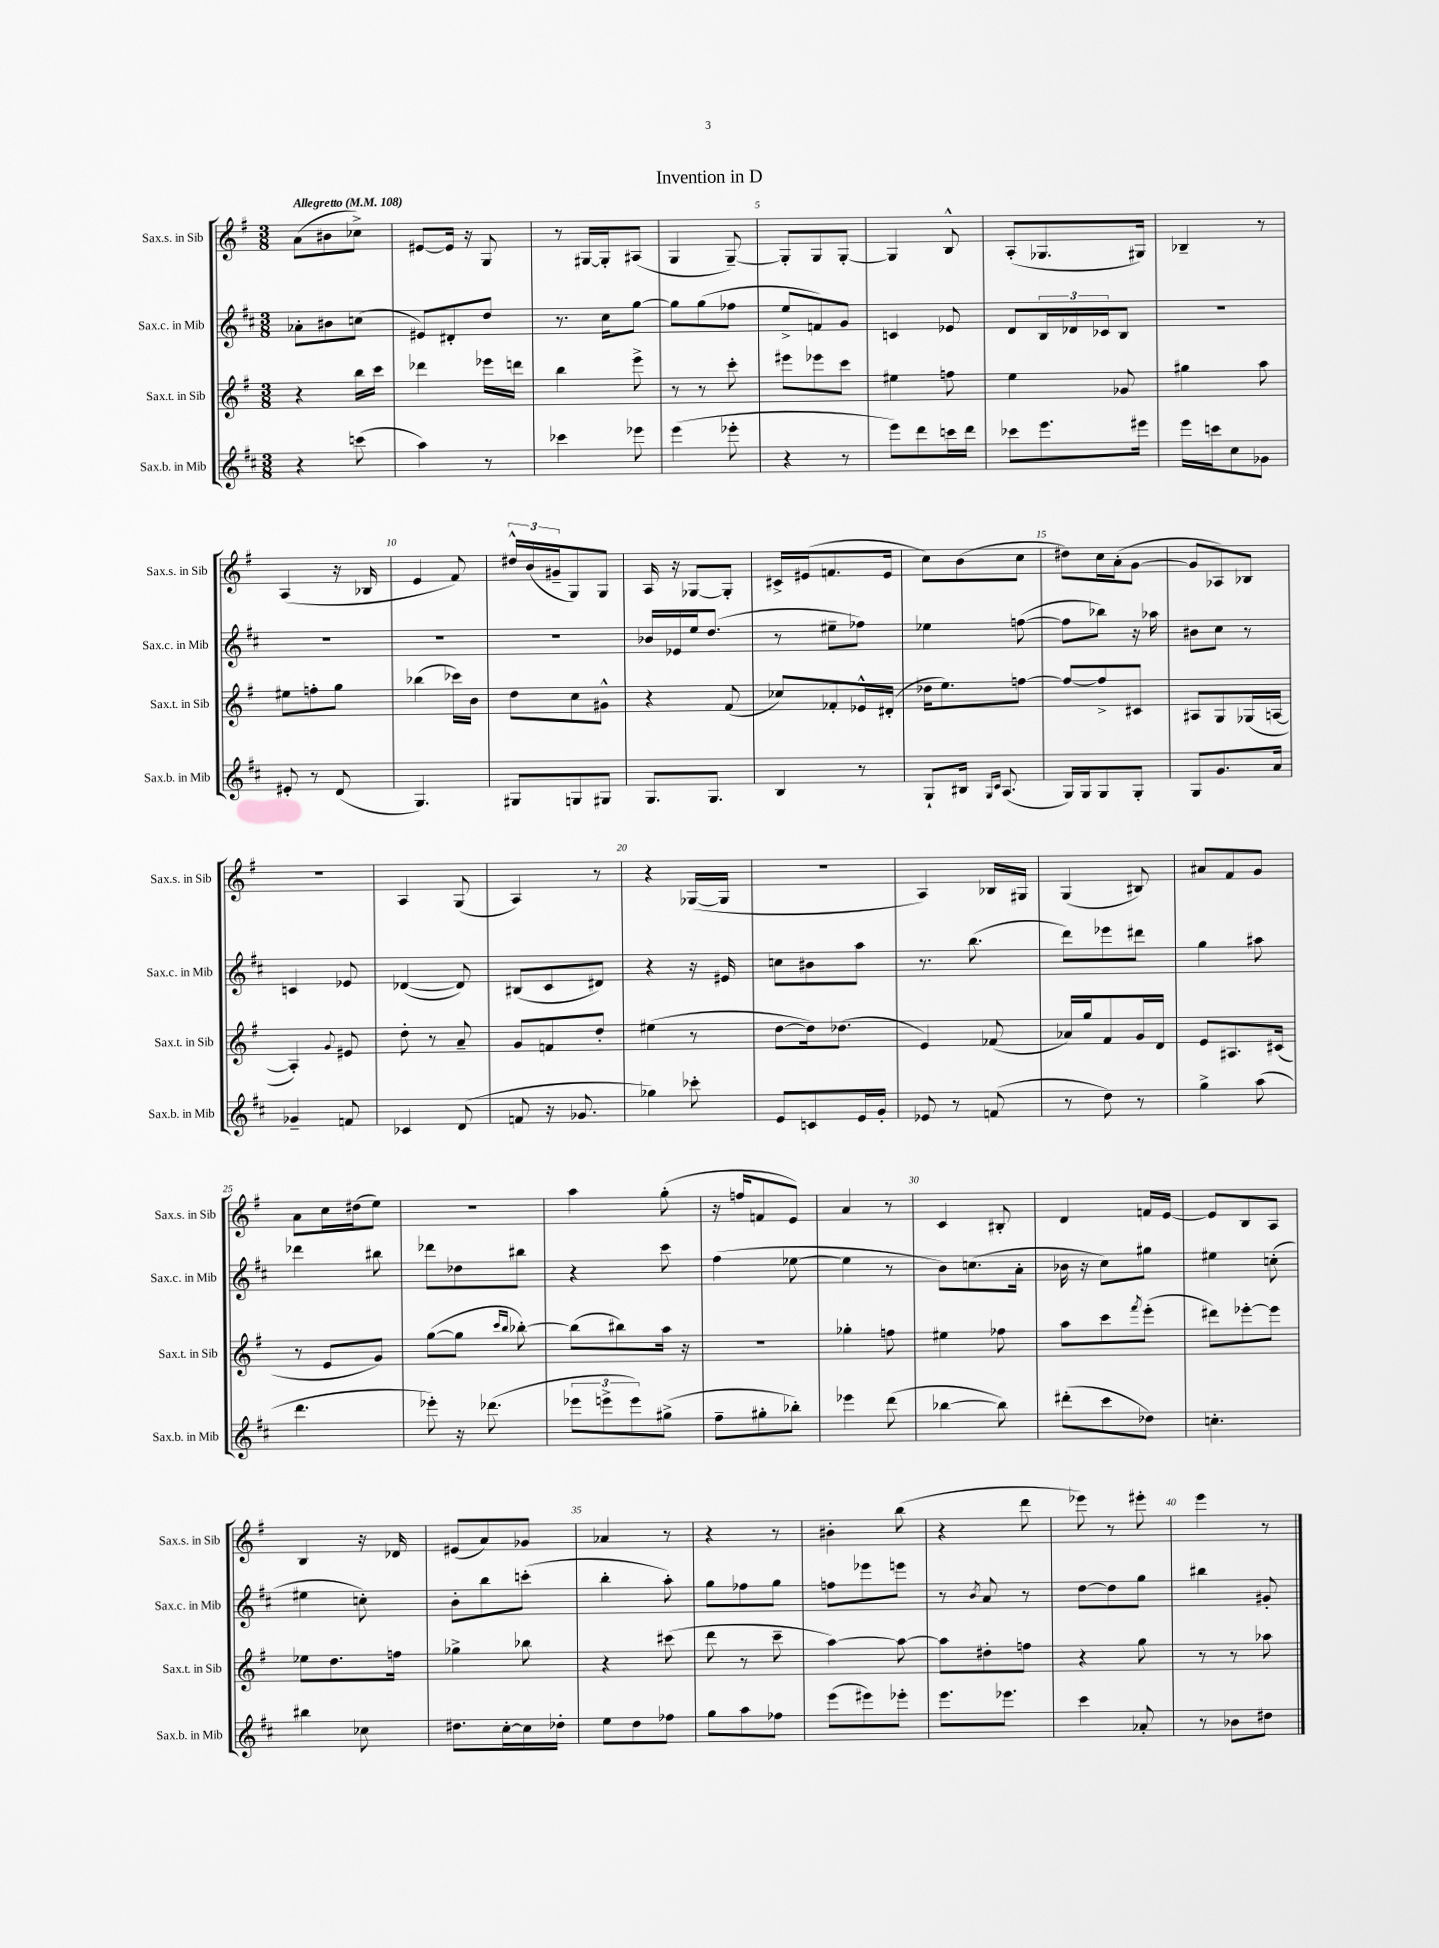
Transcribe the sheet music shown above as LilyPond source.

\header { title = "Invention in D" }
<<
\new StaffGroup <<
\new Staff = "s0" \with { instrumentName = "Sax.s. in Sib" shortInstrumentName = "Sax.s. in Sib" } {
    \clef treble \key g \major \numericTimeSignature \time 3/8 \tempo "Allegretto" 4 = 108
    a'8( bis'8 ces''8->) |
    eis'8~ eis'16 r16 g8 |
    r8 gis16~ gis16-. ais8( |
    g4 g8~--) |
    g8-. g8 g8~-. |
    g4 b8-^ |
    a8-.( ges8. gis16) |
    bes4-- r8 |
    a4( r16 bes16 |
    e'4 fis'8) |
    \tuplet 3/2 { dis''16-^ b'16( gis'16-- } g8) g8 |
    a16 r16 ges8~ ges8-. |
    cis'16-> eis'16( f'8. eis'16 |
    c''8) b'8( c''8 |
    dis''8) c''16 a'16-.( g'8~ |
    g'8 aes8) bes8 |
    r4. |
    a4 g8( |
    a4) r8 |
    r4 ges16~( ges16 |
    R4. |
    a4) bes16 gis16 |
    g4( bis8) |
    ais'8 fis'8 g'8 |
    a'8 c''16 dis''16( e''8) |
    R4. |
    a''4 g''8-.( |
    r16 f''16 f'8 e'8) |
    a'4 r8 |
    c'4 bis8-. |
    d'4 f'16 e'16~ |
    e'8 b8 a8 |
    b4 r16 des'16 |
    eis'8( a'8) ges'8 |
    aes'4 r8 |
    r4 r8 |
    bis'4-. b''8( |
    r4 d'''8 |
    ees'''8) r8 eis'''8-. |
    e'''4 r8 \bar "|." |
}
\new Staff = "s1" \with { instrumentName = "Sax.c. in Mib" shortInstrumentName = "Sax.c. in Mib" } {
    \clef treble \key d \major \numericTimeSignature \time 3/8
    aes'8-. bis'8 c''8( |
    eis'8) dis'8-. d''8 |
    r8. cis''16 g''8~ |
    g''8 g''8( fes''8 |
    e''8-> f'8) g'8 |
    c'4 ees'8 |
    d'8 \tuplet 3/2 { b16 des'16 ces'16 } b8 |
    R4. |
    R4. |
    R4. |
    R4. |
    bes'16 ees'16 e''16 d''8.( |
    r8 eis''8-- fes''8) |
    ees''4 f''8~( |
    f''8 bes''8) r16 aes''16 |
    bis'8 cis''8 r8 |
    c'4 ees'8 |
    des'4~( des'8) |
    bis8( cis'8 dis'8) |
    r4 r16 eis'16 |
    c''8 bis'8 a''8 |
    r8. b''8.( |
    d'''8) ees'''8 dis'''8 |
    g''4 ais''8 |
    des'''4 bis''8 |
    des'''8 des''8 bis''8 |
    r4 cis'''8 |
    fis''4( ees''8~ |
    ees''4 r8 |
    b'8) c''8.( a'16-. |
    bes'16 r16 cis''8) gis''8 |
    eis''4 c''8-.( |
    eis''4 c''8-.) |
    b'8-. b''8 c'''8-.( |
    b''4-. a''8-.) |
    g''8 fes''8 g''8 |
    f''8 ees'''8 e'''8 |
    r8 \acciaccatura { b'8 } a'8 r8 |
    d''8~ d''8 g''8 |
    bis''4 gis'8-. \bar "|." |
}
\new Staff = "s2" \with { instrumentName = "Sax.t. in Sib" shortInstrumentName = "Sax.t. in Sib" } {
    \clef treble \key g \major \numericTimeSignature \time 3/8
    r4 b''16 c'''16 |
    des'''4 ees'''16 d'''16 |
    b''4 e'''8-> |
    r8 r8 c'''8-. |
    eis'''8 ees'''8 c'''8 |
    eis''4 f''8 |
    e''4 ges'8 |
    gis''4 a''8 |
    eis''8 f''8-. g''8 |
    bes''4( ces'''16) b'16 |
    d''8 c''8 gis'8-^ |
    r4 fis'8( |
    ces''8) fes'8-. ees'16-^ dis'16-.( |
    des''16 e''8.) f''8~ |
    f''8~ f''8-> cis'8 |
    ais8 g8 ges16( a16~ |
    a4-.) \appoggiatura { g'8 } eis'8 |
    d''8-. r8 a'8-- |
    g'8 f'8 d''8-. |
    eis''4( r8 |
    d''8~ d''16) des''8.( |
    e'4) fes'8( |
    aes'16) g''16 fis'8 g'16 d'16 |
    e'8 ais8. cis'16( |
    r8 e'8 g'8) |
    g''8~( g''8 \grace { c'''16 b''16 } bes''8~-.) |
    bes''8( bis''8) a''16 r16 |
    R4. |
    ges''4-. f''8 |
    eis''4 fes''8 |
    a''8 c'''8 \acciaccatura { fis'''8 } e'''8-.( |
    dis'''8) ees'''8~-. ees'''8 |
    ees''8 d''8. f''16 |
    ges''4-> bes''8 |
    r4 cis'''8( |
    d'''8 r8 c'''8-- |
    a''4~) a''8~ |
    a''8 dis''8-. f''8 |
    r4 g''8 |
    r8 r8 aes''8 \bar "|." |
}
\new Staff = "s3" \with { instrumentName = "Sax.b. in Mib" shortInstrumentName = "Sax.b. in Mib" } {
    \clef treble \key d \major \numericTimeSignature \time 3/8
    r4 c'''8( |
    a''4) r8 |
    ces'''4 ees'''8 |
    e'''4( ees'''8-. |
    r4 r8 |
    e'''8) d'''8 c'''16 d'''16 |
    ces'''8 e'''8. eis'''16 |
    e'''16 c'''16 cis''8 ges'8 |
    eis'8-. r8 d'8( |
    g4.) |
    gis8 g8 gis8 |
    g8. g8. |
    b4 r8 |
    g8-! bis16 \grace { g16 cis'16 } a8.( |
    g16) g16 g8 g8-. |
    g8 g'8. a'16 |
    ges'4-- f'8 |
    ces'4 d'8( |
    f'8 r16 ges'8. |
    ges''4) ces'''8-. |
    e'8 c'8 e'16 g'16-. |
    ees'8 r8 f'8( |
    r8 d''8) r8 |
    g''4-> a''8( |
    d'''4. |
    ees'''8-.) r16 des'''8.( |
    \tuplet 3/2 { ees'''8 e'''8-> e'''8) } gis''8->( |
    fis''8-- gis''8-. bes''8-.) |
    ees'''4 d'''8( |
    bes''4~ bes''8) |
    dis'''8-.( cis'''8 des''8) |
    c''4.-. |
    bis''4 ces''8 |
    dis''8. cis''16~-. cis''16 des''16-. |
    e''8 d''8 fes''8 |
    g''8 a''8 fes''8 |
    e'''8( eis'''8) ees'''8-. |
    e'''8. ees'''8. |
    cis'''4 aes'8-. |
    r8 bes'8 dis''8 \bar "|." |
}
>>
>>
\layout { \context { \Score \override BarNumber.break-visibility = ##(#f #t #t) barNumberVisibility = #(every-nth-bar-number-visible 5) } }
